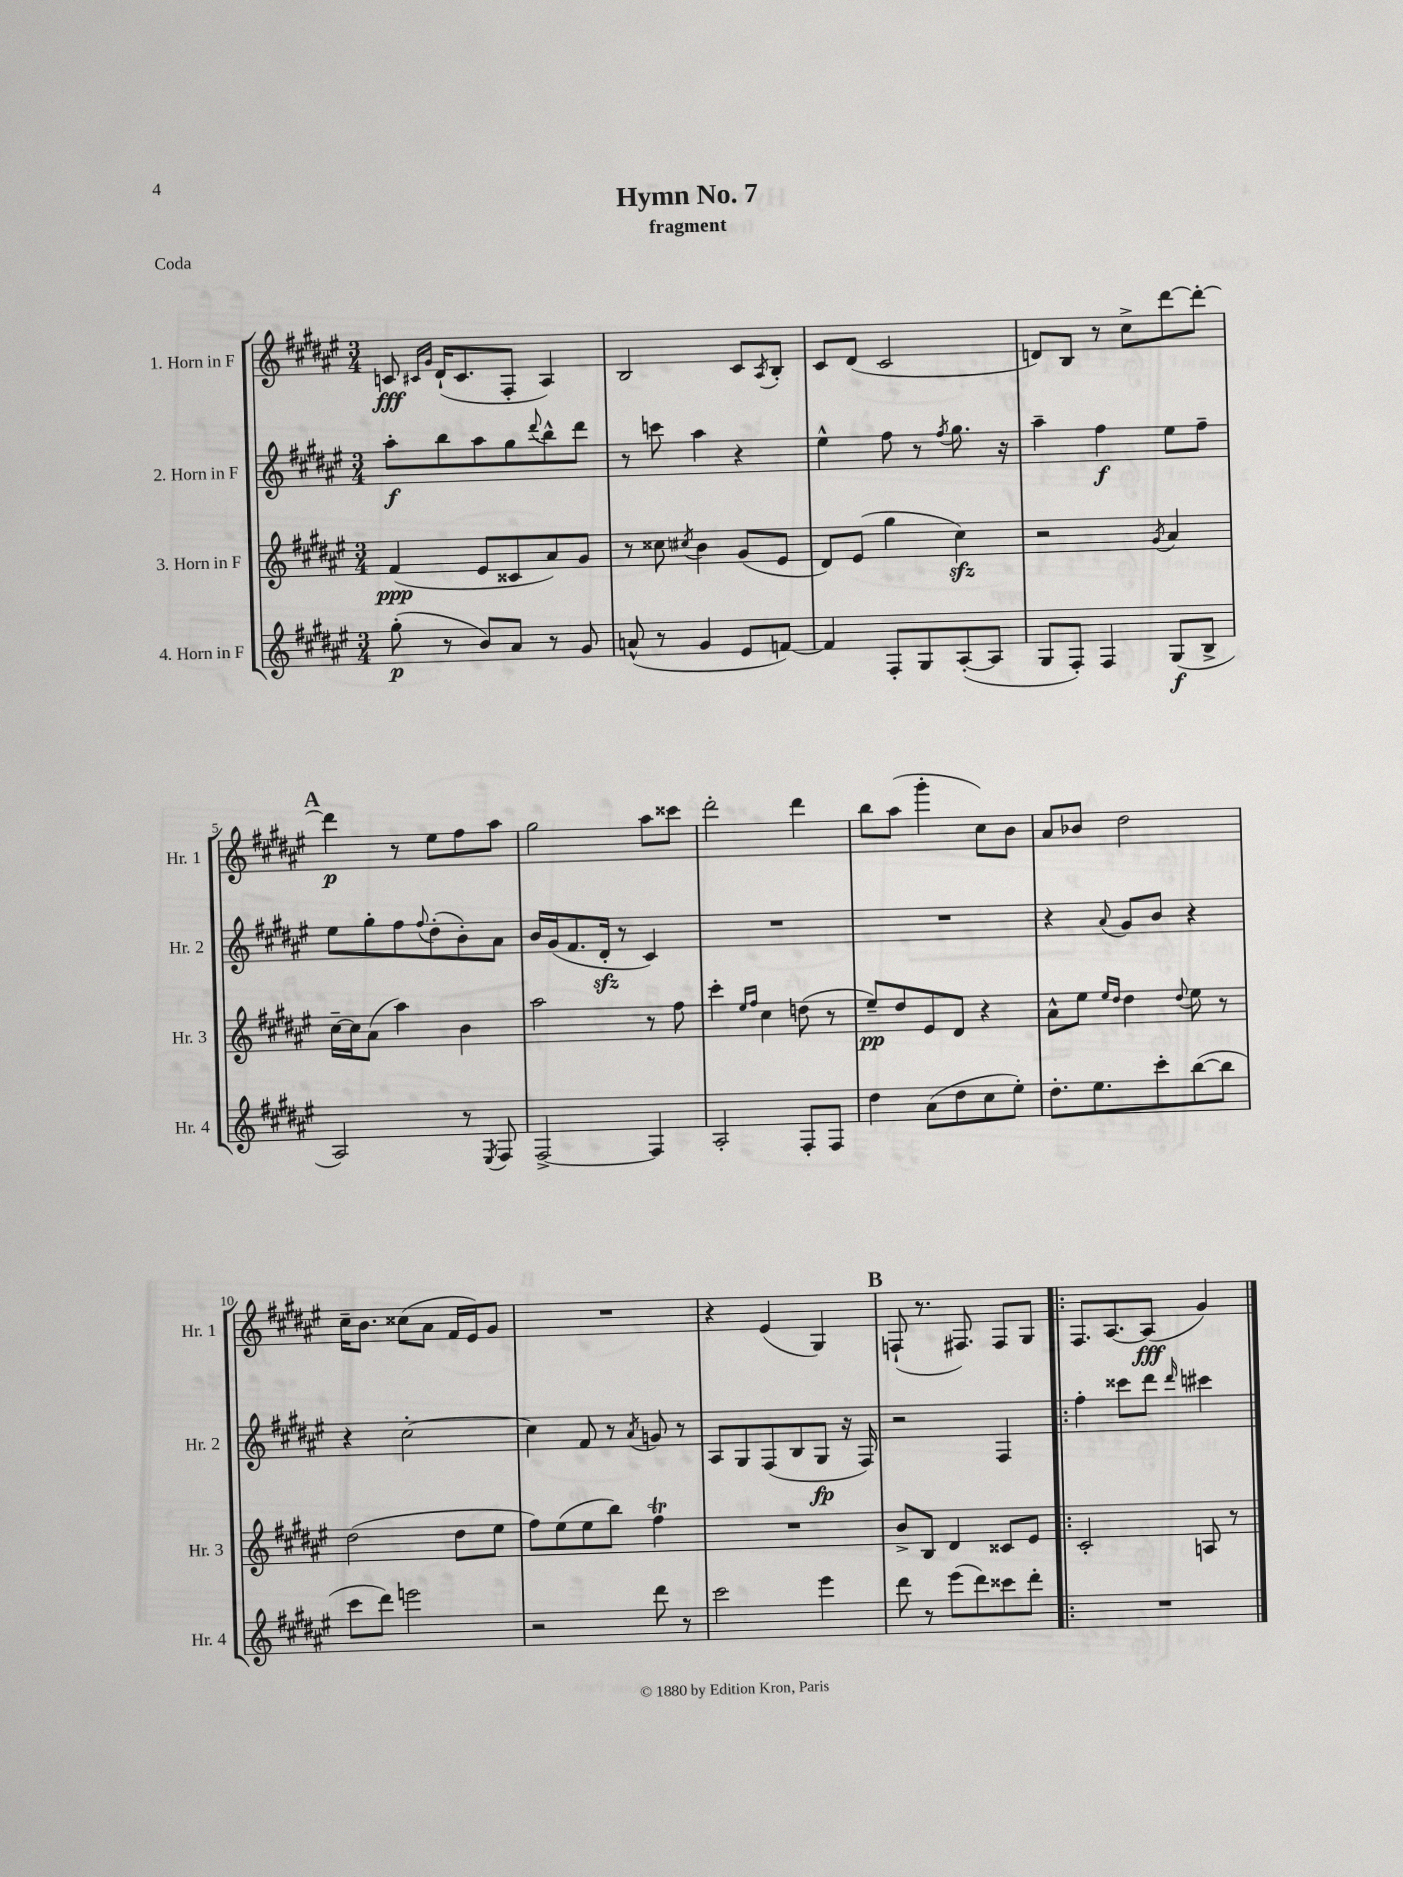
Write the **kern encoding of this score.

**kern	**kern	**kern	**kern
*staff4	*staff3	*staff2	*staff1
*clefG2	*clefG2	*clefG2	*clefG2
*k[f#c#g#d#a#e#]	*k[f#c#g#d#a#e#]	*k[f#c#g#d#a#e#]	*k[f#c#g#d#a#e#]
*M3/4	*M3/4	*M3/4	*M3/4
(8gg#'	(4f#	8aa#'	8c
.	.	.	16qqc#
.	.	.	16qqg#
8r	.	8bb	(16d#`
.	.	.	8.c#
8b)	8e#	8aa#	.
8a#	8c##	8gg#	8F#'
.	.	8qqddd#	.
8r	8a#)	8bb^^	4A#)
8g#	8g#	8ddd#	.
=	=	=	=
(8a^^	8r	8r	2B
8r	8cc##	8ccc	.
.	8qcc#	.	.
4g#	4b	4aa#	.
8e#	(8g#	4r	8c#
.	.	.	8qA#
[8f)	8e#	.	8B'
=	=	=	=
4f]	8d#)	4ee#^^	8c#
.	(8e#	.	(8d#
8F#'	4gg#	8ff#	2c#
8G#	.	8r	.
.	.	8qff#	.
([8A#'	4cc#)	8.gg#	.
8A#]	.	.	.
.	.	16r	.
=	=	=	=
8G#	2r	4aa#~	8d)
8F#')	.	.	8B
4F#	.	4ff#	8r
.	.	.	8cc#^
.	8qg#	.	.
(8G#	4a#	8ee#	[8ddd#
8B^	.	8ff#~	8ddd#'_
=	=	=	=
2A#)	[16cc#~	8ee#	4ddd#]
.	16cc#]	.	.
.	(8a#	8gg#'	.
.	4aa#)	8ff#	8r
.	.	8qqff#	.
.	.	(8dd#'	8ee#
8r	4b	8b')	8ff#
8qE#	.	.	.
8F#	.	8a#	8aa#
=	=	=	=
[2F#^	2aa#	16b	2gg#
.	.	(16g#	.
.	.	8.f#	.
.	.	16d#'	.
.	.	8r	.
4F#]	8r	4c#)	8aa#
.	8ff#	.	8ccc##
=	=	=	=
2A#'	4ccc#'	2.r	2ddd#'
.	16qqee#	.	.
.	16qqff#	.	.
.	4cc#	.	.
8F#'	(8dd	.	4ddd#
8F#	8r	.	.
=	=	=	=
4dd#	8ee#~)	2.r	8bb
.	8dd#	.	(8aa#
(8a#	8e#	.	4ggg#'
8dd#	8d#	.	.
8cc#	4r	.	8cc#)
8ee#')	.	.	8b
=	=	=	=
8.dd#'	8a#^^	4r	8a#
.	8ee#	.	8b-
8.ee#	.	.	.
.	16qqee#	.	.
.	16qqdd#	8qqa#	.
.	4dd#	8g#	2dd#
8ccc#'	.	8b	.
.	8qqdd#	.	.
([8bb	8ee#	4r	.
8bb]	8r	.	.
=	=	=	=
8ccc#	(2dd#	4r	16cc#~
.	.	.	8.b
8ddd#)	.	.	.
2eee	.	[2cc#'	(8cc##
.	.	.	8a#
.	8dd#	.	16f#
.	.	.	16e#)
.	8ee#	.	8g#
=	=	=	=
2r	8ff#)	4cc#]	2.r
.	(8ee#	.	.
.	8ee#	8f#	.
.	8bb)	8r	.
.	.	8qa#	.
8ddd#	4ff#	8g	.
8r	.	8r	.
=	=	=	=
2ccc#	2.r	8A#	4r
.	.	8G#	.
.	.	(8F#	(4e#
.	.	8B	.
4eee#	.	8G#	4G#)
.	.	16r	.
.	.	16F#)	.
=	=	=	=
8ddd#	8b^	2r	(8F`
8r	8B	.	8.r
(8eee#	4d#	.	.
.	.	.	8.F#)
8ddd#)	.	.	.
8ccc##	8c##	4F#	8F#
8ddd#'	8e#	.	8G#
=!|:	=!|:	=!|:	=!|:
2.r	2c#'	4ff#'	8.F#
.	.	.	[8.A#
.	.	8ccc##	.
.	.	8ddd#	(8A#]
.	.	16qqddd#	.
.	8A	4ccc#	4g#)
.	8r	.	.
==	==	==	==
*-	*-	*-	*-
